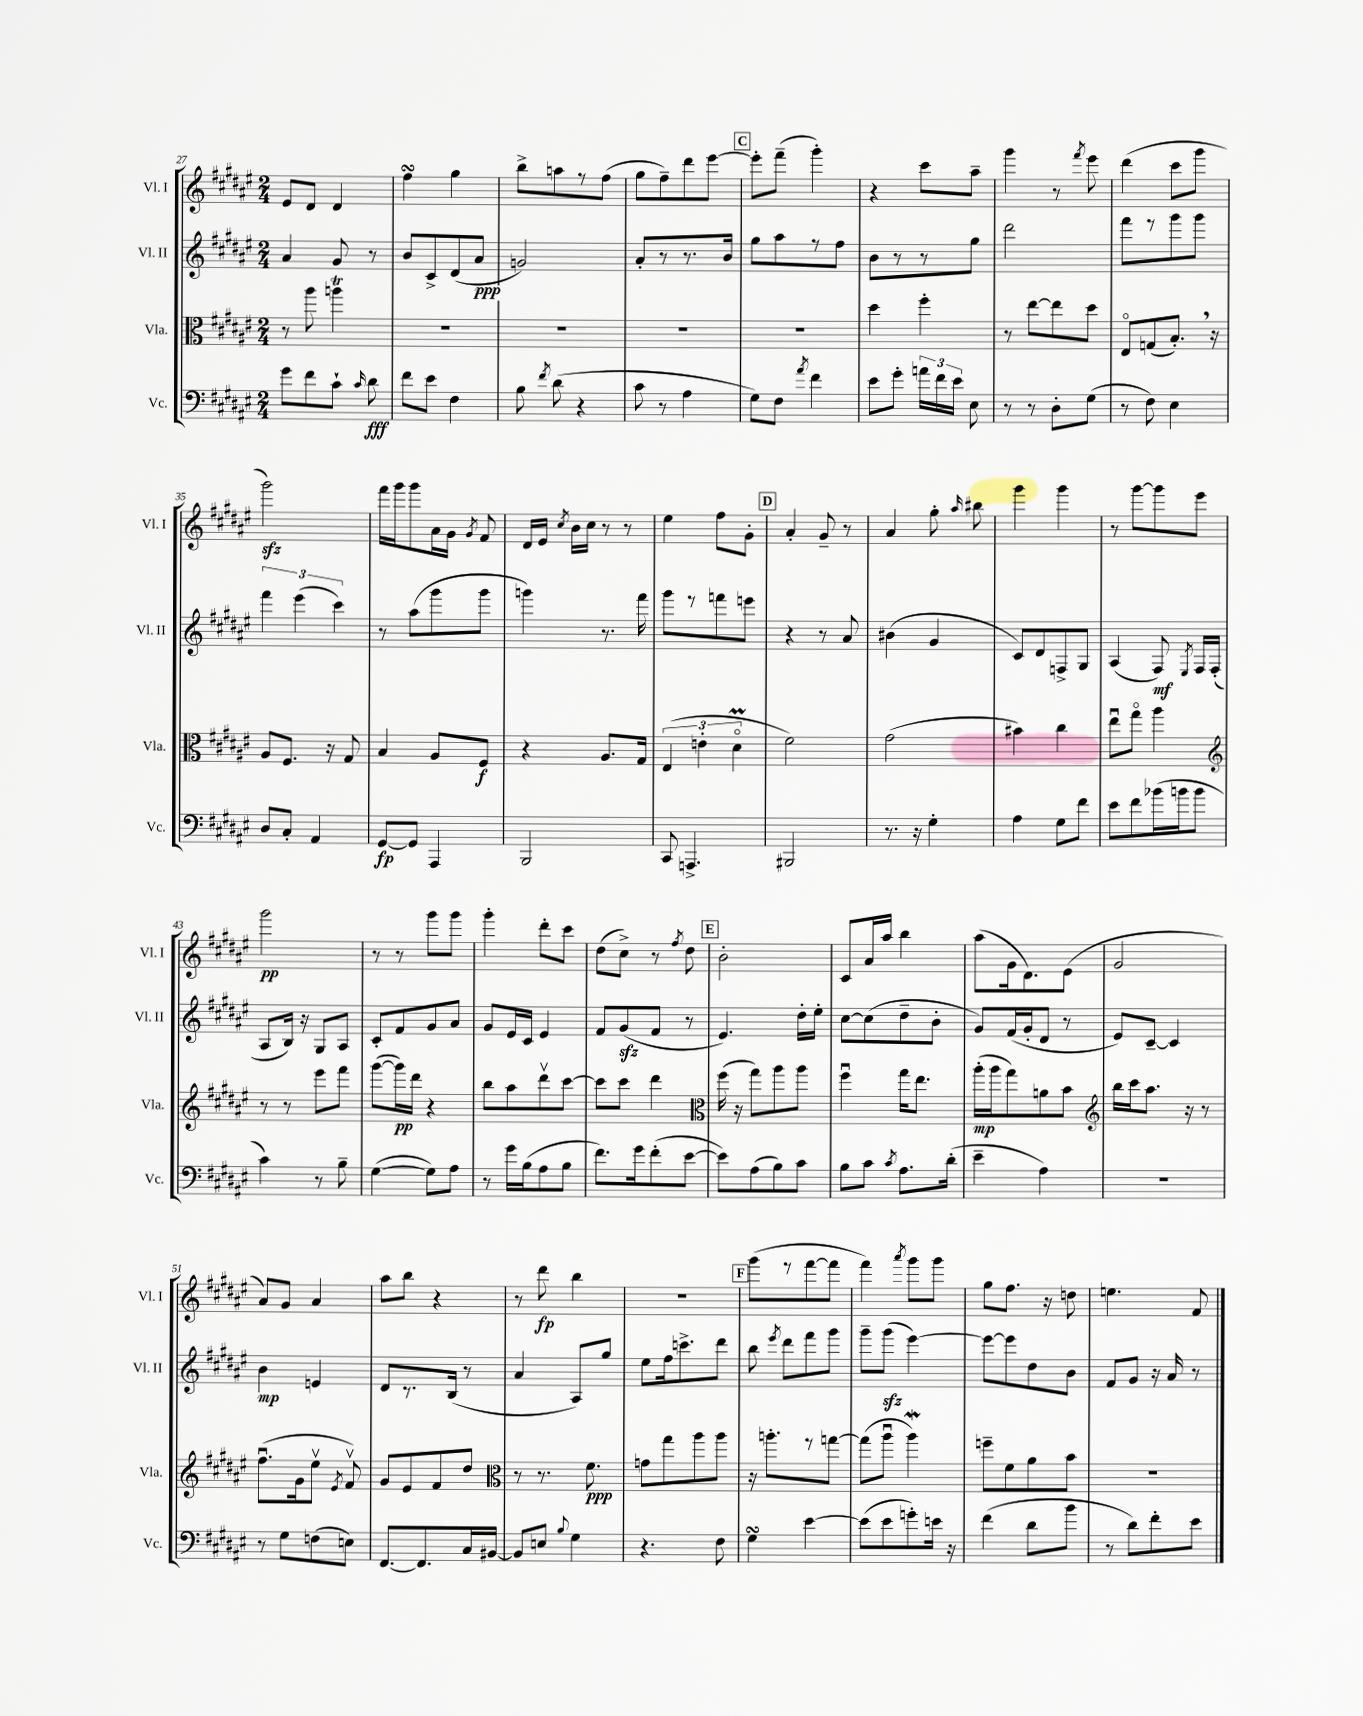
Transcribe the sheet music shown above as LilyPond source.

<<
\new StaffGroup <<
\new Staff = "s0" \with { instrumentName = "Vl. I" shortInstrumentName = "Vl. I" } {
    \clef treble \key fis \major \numericTimeSignature \time 2/4
    \autoBeamOff eis'8[ dis'8] dis'4 |
    fis''4\turn gis''4 |
    b''8[-> a''8 r8 fis''8]( |
    gis''8[ fis''8--) dis'''8 eis'''8]~ |
    \mark \markup { \box "C" } eis'''8[-. fis'''8]--( gis'''4-.) |
    r4 cis'''8[ ais''8]-- |
    gis'''4 r8 \acciaccatura { fis'''8 } eis'''8 |
    dis'''4( cis'''8[ gis'''8] |
    gis'''2\sfz) |
    fis'''16[ gis'''16 gis'''8 ais'16 gis'16] \acciaccatura { gis'8 } fis'8 |
    dis'16[ eis'16] \acciaccatura { cis''8 } b'16[ cis''16] r8 r8 |
    eis''4 fis''8[ gis'8]-. |
    \mark \markup { \box "D" } ais'4-. gis'8-- r8 |
    ais'4 gis''8-. \grace { ais''16 } bis''8 |
    gis'''4 gis'''4 |
    r8 gis'''8[~ gis'''8 eis'''8] |
    gis'''2\pp |
    r8 r8 gis'''8[ gis'''8] |
    gis'''4-. dis'''8[-. cis'''8] |
    dis''8[( cis''8]->) r8 \acciaccatura { fis''8 } dis''8 |
    \mark \markup { \box "E" } b'2-. |
    cis'8[ ais'16 ais''16] b''4 |
    ais''8[( gis'16 dis'8.) eis'8]( |
    gis'2 |
    ais'8[) gis'8] ais'4 |
    ais''8[ b''8] r4 |
    r8 dis'''8\fp b''4 |
    R2 |
    \mark \markup { \box "F" } gis'''8[( r8 fis'''8~ fis'''8] |
    fis'''4) \acciaccatura { ais'''8 } gis'''8[ gis'''8] |
    gis''8[ fis''8.] r16 d''8 |
    e''4. fis'8 \bar "|." |
}
\new Staff = "s1" \with { instrumentName = "Vl. II" shortInstrumentName = "Vl. II" } {
    \clef treble \key fis \major \numericTimeSignature \time 2/4
    \autoBeamOff ais'4 gis'8 r8 |
    b'8[ cis'8-> dis'8( ais'8]\ppp |
    g'2) |
    ais'8[-. r8 r8. b'16] |
    \mark \markup { \box "C" } gis''8[ ais''8 r8 fis''8] |
    b'8[ r8 r8 gis''8] |
    dis'''2 |
    fis'''8[ r8 gis'''8 gis'''8] |
    \tuplet 3/2 { fis'''4 eis'''4( cis'''4) } |
    r8 ais''8[( gis'''8 gis'''8] |
    g'''4) r8. fis'''16 |
    gis'''8[ r8 f'''8 e'''8] |
    \mark \markup { \box "D" } r4 r8 ais'8 |
    bis'4( gis'4 |
    cis'8[) dis'8 f8-> gis8] |
    ais4( fis8\mf) \acciaccatura { eis8 } fis16[ fis16]-.( |
    ais8[ b16]) r16 gis8[ ais8] |
    cis'8[-. fis'8 gis'8 ais'8] |
    gis'8[ eis'16 cis'16] eis'4 |
    fis'8[ gis'8\sfz( fis'8] r8 |
    \mark \markup { \box "E" } eis'4.) dis''16[-. eis''16]-. |
    cis''8[~ cis''8( dis''8-- b'8]-. |
    gis'8[) fis'16( gis'16-. dis'8] r8 |
    eis'8[) cis'8]~-- cis'4 |
    b'4\mp e'4 |
    dis'8[ r8. b16]( r8 |
    ais'4 ais8[) gis''8] |
    eis''8[ fis''16 c'''8.-> dis'''8] |
    \mark \markup { \box "F" } b''8 \acciaccatura { eis'''8 } dis'''8[ fis'''8 gis'''8] |
    gis'''8[-- gis'''8]\sfz( eis'''4~) |
    eis'''8[~ eis'''8 dis''8 b'8] |
    fis'8[ gis'8] r16 ais'16 r8 \bar "|." |
}
\new Staff = "s2" \with { instrumentName = "Vla." shortInstrumentName = "Vla." } {
    \clef alto \key fis \major \numericTimeSignature \time 2/4
    \autoBeamOff r8 ais''8 a''4\trill |
    R2 |
    R2 |
    R2 |
    \mark \markup { \box "C" } R2 |
    dis''4 fis''4-. |
    r8 eis''8[~ eis''8 dis''8] |
    eis8[\flageolet g8( b8.]-.) \breathe r16 |
    ais8[ fis8.] r16 gis8 |
    b4 ais8[ fis8]\f |
    r4 ais8.[ gis16] |
    \tuplet 3/2 { eis4( e'4-. dis'4\flageolet\prall } |
    \mark \markup { \box "D" } fis'2) |
    gis'2( |
    bis'4) cis''4 |
    eis''8[\downbow gis''8]\flageolet ais''4 |
    \clef treble r8 r8 eis'''8[ fis'''8] |
    gis'''8[~( gis'''16\pp) dis'''16] r4 |
    b''8[ ais''8 dis'''8\upbow cis'''8]~ |
    cis'''8[ cis'''8] dis'''4 |
    \mark \markup { \box "E" } \clef alto fis''16( r16 gis''8[) ais''8 ais''8] |
    fis''4\downbow gis''16[ eis''8.] |
    ais''16[-.\mp( ais''16 gis''8) a'8 b'8] |
    \clef treble b''16[ cis'''16 ais''8.] r16 r8 |
    fis''8.[\downbow( gis'16 eis''8]\upbow \acciaccatura { eis'8 } fis'8\upbow) |
    gis'8[ eis'8 fis'8 dis''8] |
    \clef alto r8 r8. fis'8.\ppp |
    g'8[ gis''8 ais''8 ais''8] |
    \mark \markup { \box "F" } r16 a''8.[-. r8 g''8]~ |
    g''8[( ais''8]\downbow ais''4\mordent) |
    f''8[-- fis'8 ais'8 b'8] |
    R2 \bar "|." |
}
\new Staff = "s3" \with { instrumentName = "Vc." shortInstrumentName = "Vc." } {
    \clef bass \key fis \major \numericTimeSignature \time 2/4
    \autoBeamOff gis'8[ fis'8 cis'8]-! \grace { cis'16 } dis'8\fff |
    fis'8[ eis'8] fis4 |
    b8 \acciaccatura { fis'8 } dis'8( r4 |
    cis'8 r8 ais4 |
    \mark \markup { \box "C" } gis8[) fis8] \acciaccatura { ais'8 } fis'4 |
    eis'8[ gis'8]-. \tuplet 3/2 { a'16[ fis'16 eis'16] } eis8 |
    r8 r8 dis8[-. gis8]( |
    r8 fis8) eis4 |
    dis8[ cis8]-. ais,4 |
    gis,8[~\fp gis,8] ais,,4 |
    b,,2 |
    cis,8 a,,4.-> |
    \mark \markup { \box "D" } bis,,2 |
    r8. r16 gis4-. |
    ais4 gis8[ fis'8] |
    eis'8[ fis'8 bes'16( b'16 b'8] |
    cis'4) r8 b8-- |
    gis4~( gis8[) ais8] |
    r8 gis'16[ b16( ais8 b8] |
    fis'8.[) gis'16 fis'8-.( eis'8]~ |
    \mark \markup { \box "E" } eis'8[) ais8( b8) cis'8] |
    b8[ cis'8] \acciaccatura { cis'8 } ais8.[ dis'16]-.( |
    eis'4-- ais4) |
    r2 |
    r8 gis8[ f8( e8]) |
    fis,8.[~ fis,8. cis16 bis,16]~ |
    bis,8[ e8] \appoggiatura { b8 } gis4 |
    r4. fis8 |
    \mark \markup { \box "F" } gis4\turn eis'4~ |
    eis'8[( eis'8 g'8-.) e'16] r16 |
    fis'4( dis'8[ b'8] |
    r8 dis'8[) fis'8-. eis'8] \bar "|." |
}
>>
>>
\layout { \context { \Score currentBarNumber = #27 } }
